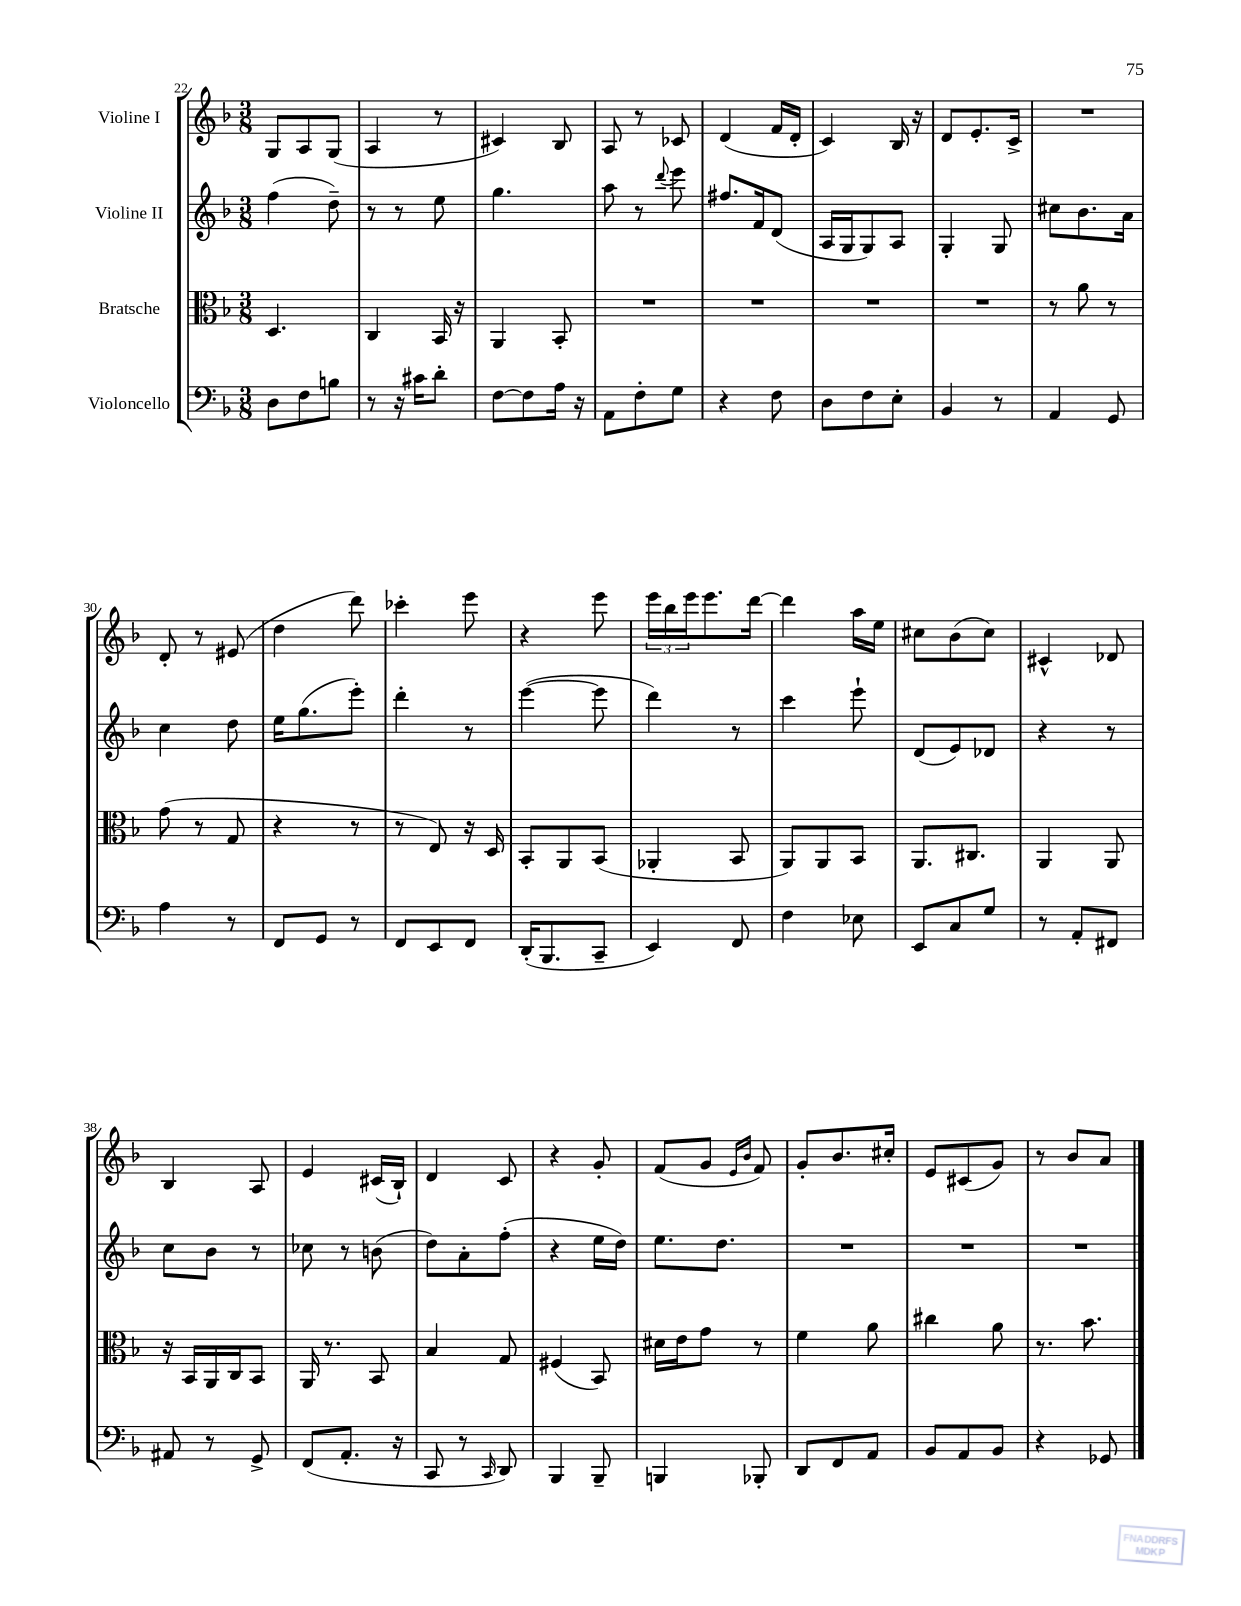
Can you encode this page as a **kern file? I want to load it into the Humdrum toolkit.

**kern	**kern	**kern	**kern
*part4	*part3	*part2	*part1
*staff4	*staff3	*staff2	*staff1
*I"Violoncello	*I"Bratsche	*I"Violine II	*I"Violine I
*clefF4	*clefC3	*clefG2	*clefG2
*k[b-]	*k[b-]	*k[b-]	*k[b-]
*M3/8	*M3/8	*M3/8	*M3/8
=22	=22	=22	=22
8D\L	4.D/	(4ff\	8G/L
8F\	.	.	8A/
8Bn\J	.	8dd~\)	(8G/J
=23	=23	=23	=23
8r	4C/	8r	4A/
16r	.	8r	.
16c#X\KL	.	.	.
8d'\J	16BB-/	8ee\	8r
.	16r	.	.
=24	=24	=24	=24
[8F\L	4AA/	4.gg\	4c#X/)
8F\]	.	.	.
16A\Jk	8BB-'/	.	8B-/
16r	.	.	.
=25	=25	=25	=25
8AA\L	4.r	8aa\	8A/
8F'\	.	8r	8r
.	.	8qqddd/	.
8G\J	.	8eee\	8c-X/
=26	=26	=26	=26
4r	4.r	8.ff#X/L	(4d/
.	.	16f/k	.
8F\	.	(8d/J	16f/LL
.	.	.	16d'/JJ
=27	=27	=27	=27
8D\L	4.r	16A/LL	4c/)
.	.	16G/J	.
8F\	.	8G/)	.
8E'\J	.	8A/J	16B-/
.	.	.	16r
=28	=28	=28	=28
4BB-/	4.r	4G'/	8d/L
.	.	.	8.e'/
8r	.	8G/	.
.	.	.	16c^/Jk
=29	=29	=29	=29
4AA/	8r	8cc#X\L	4.r
.	8a\	8.b-\	.
8GG/	8r	.	.
.	.	16a\Jk	.
!!LO:LB:g=z
=30	=30	=30	=30
4A\	(8g\	4cc\	8d'/
.	8r	.	8r
8r	8G/	8dd\	(8e#X/
=31	=31	=31	=31
8FF/L	4r	16ee\KL	4dd\
.	.	(8.gg\	.
8GG/J	.	.	.
8r	8r	8eee'\J)	8ddd\)
=32	=32	=32	=32
8FF/L	8r	4ddd'\	4ccc-X'\
8EE/	8E/)	.	.
8FF/J	16r	8r	8eee\
.	16D/	.	.
=33	=33	=33	=33
(16DD'/KL	8BB-'/L	([4eee\	4r
8.BBB-/	.	.	.
.	8AA/	.	.
8CC~/J	(8BB-/J	8eee\]	8eee\
=34	=34	=34	=34
4EE/)	4AA-X'/	4ddd\)	24eee\LL
.	.	.	24bb-\
.	.	.	24eee\J
.	.	.	8.eee\
8FF/	8BB-/	8r	.
.	.	.	[16ddd\Jk
=35	=35	=35	=35
4F\	8AA/L)	4ccc\	4ddd\]
.	8AA/	.	.
8E-X\	8BB-/J	8eee`\	16aa\LL
.	.	.	16ee\JJ
=36	=36	=36	=36
8EE/L	8.AA/L	(8d/L	8cc#X\L
8C/	.	8e/)	(8b-\
.	8.C#X/J	.	.
8G/J	.	8d-X/J	8cc#\J)
=37	=37	=37	=37
8r	4AA/	4r	4c#X^^/
8AA'/L	.	.	.
8FF#X/J	8AA/	8r	8d-X/
!!LO:LB:g=z
=38	=38	=38	=38
8AA#X/	16r	8cc\L	4B-/
.	16BB-/LL	.	.
8r	16AA/	8b-\J	.
.	16C/J	.	.
8GG^/	8BB-/J	8r	8A/
=39	=39	=39	=39
(8FF/L	16AA/	8cc-X\	4e/
.	8.r	.	.
8.AA'/J	.	8r	.
.	8BB-/	(8bn\	(16c#X/LL
16r	.	.	16B-`/JJ)
=40	=40	=40	=40
8CC/	4B-/	8dd\L)	4d/
8r	.	8a'\	.
16qqCC/	.	.	.
8DD/)	8G/	(8ff'\J	8c/
=41	=41	=41	=41
4BBB-/	(4F#X/	4r	4r
8BBB-~/	8BB-/)	16ee\LL	8g'/
.	.	16dd\JJ)	.
=42	=42	=42	=42
4BBBn/	16d#X\LL	8.ee\L	(8f/L
.	16e\J	.	.
.	8g\J	.	8g/J
.	.	8.dd\J	.
.	.	.	16qqe/LL
.	.	.	16qqb-/JJ
8BBB-X'/	8r	.	8f/)
=43	=43	=43	=43
8DD/L	4f\	4.r	8g'/L
8FF/	.	.	8.b-/
8AA/J	8a\	.	.
.	.	.	16cc#X'/Jk
=44	=44	=44	=44
8BB-/L	4cc#X\	4.r	8e/L
8AA/	.	.	(8c#X/
8BB-/J	8a\	.	8g/J)
=45	=45	=45	=45
4r	8.r	4.r	8r
.	.	.	8b-/L
.	8.b-\	.	.
8GG-X/	.	.	8a/J
==	==	==	==
*-	*-	*-	*-
